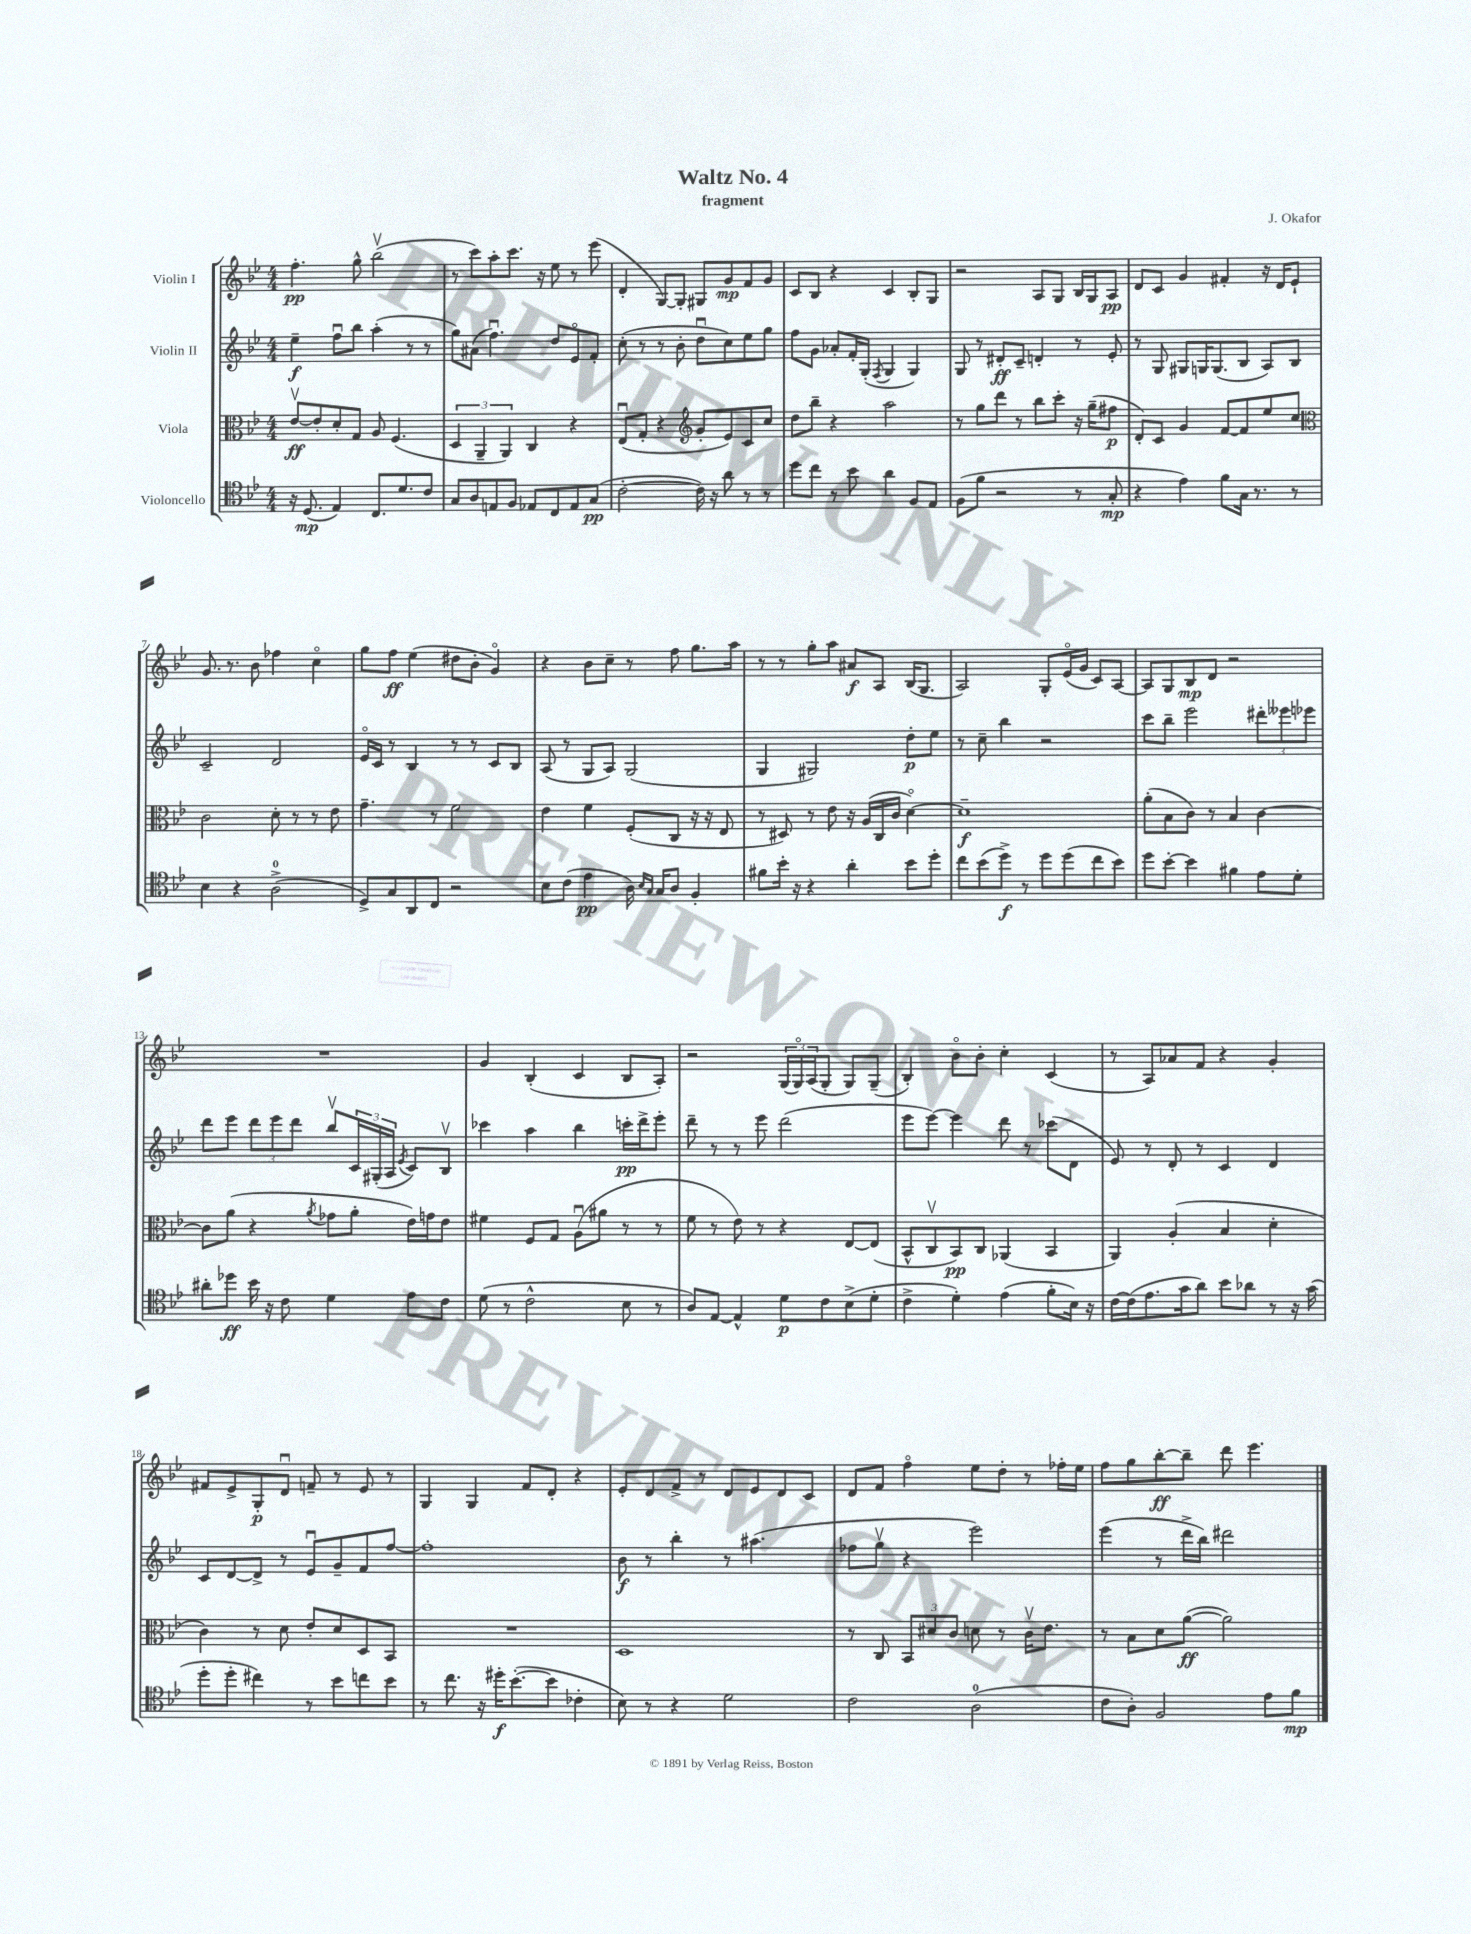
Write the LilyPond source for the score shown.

\header { title = "Waltz No. 4" composer = "J. Okafor" subtitle = "fragment" }
<<
\new StaffGroup <<
\new Staff = "s0" \with { instrumentName = "Violin I" } {
    \clef treble \key bes \major \numericTimeSignature \time 4/4
    f''4.-.\pp g''8-^ bes''2\upbow( |
    r8 c'''8) a''8-. c'''8. r16 ees''8 r8 ees'''8( |
    d'4-. g8~) g8-. gis8 g'8\mp f'8 g'8 |
    c'8 bes8 r4 c'4 bes8-. g8 |
    r2 a8 g8 bes16 g16 a8\pp |
    d'8 c'8 g'4 fis'4-. r16 d'16 ees'8-! |
    g'8. r8. bes'8 fes''4 c''4\flageolet |
    g''8 f''8\ff ees''4( dis''8 bes'8-. g'4\flageolet) |
    r4 bes'8 c''8-- r8 f''8 g''8. a''16 |
    r8 r8 g''8-. a''8 ais'8\f a8 bes16( g8. |
    a2) g8-. ees'16\flageolet( g'16 c'8) a8~ |
    a8 g8 bes8\mp d'8 r2 |
    R1 |
    g'4 bes4-.( c'4 bes8 a8-.) |
    r2 \tuplet 3/2 { g16( g16\flageolet) a16( } g8-. g8) g8--( |
    bes4-.) bes'8\flageolet bes'8-. c''4-. c'4( |
    r8 a8) aes'8 f'8 r4 g'4-. |
    fis'8 ees'8-> g8-.\p d'8\downbow f'8-- r8 ees'8 r8 |
    g4 g4 f'8 d'8-. r4 |
    ees'8-. d'8 f'8-> r8 d'8 ees'8 d'8 c'8 |
    d'8 f'8 f''4\flageolet ees''8 d''8-. r8 fes''16-. ees''16 |
    f''8 g''8 bes''8~-.\ff bes''8-- d'''8 ees'''4. \bar "|." |
}
\new Staff = "s1" \with { instrumentName = "Violin II" } {
    \clef treble \key bes \major \numericTimeSignature \time 4/4
    ees''4--\f f''8\downbow bes''8 a''4-.( r8 r8 |
    g''8) ais'8( f''4.\downbow) d''8 ees'8\flageolet f'8-. |
    c''8-.( r8 r8 bes'8-. d''8\downbow c''8) ees''8 g''8 |
    f''8 g'8 aes'8-. f'16-. g16-.( \acciaccatura { f8 } g4 g4) |
    g8 r8 dis'8-.\ff c'8-- d'4-. r8 ees'8-. |
    r8 g8 gis8 g16 g8.( bes8 a8) bes8 |
    c'2-- d'2 |
    ees'16\flageolet c'16 r8 bes4 r8 r8 c'8 bes8 |
    a8( r8 g8 a8) g2( |
    g4 gis2) d''8-.\p ees''8 |
    r8 c''8-- bes''4 r2 |
    c'''8 bes''8-- ees'''2 \tuplet 3/2 { dis'''8-. eeses'''8 ees'''8 } |
    d'''8 ees'''8 \tuplet 3/2 { d'''8 ees'''8 d'''8 } bes''8\upbow \tuplet 3/2 { c'16 gis16-.( a16 } \acciaccatura { ees'8 } c'8) bes8\upbow |
    ces'''4 a''4 bes''4 c'''16-.\pp d'''16-> ees'''8-. |
    d'''8-- r8 r8 ees'''8 d'''2( |
    ees'''8 ees'''8~) ees'''4 d'''8 r8 ces'''8( d'8 |
    ees'8) r8 d'8-. r8 c'4 d'4 |
    c'8 d'8~ d'8-> r8 ees'8\downbow g'8-- f'8 f''8~ |
    f''1-. |
    bes'8\f r8 bes''4-. r8 ais''4.( |
    fes''8 g''8\upbow r4 ees'''2) |
    ees'''4( r8 d'''16-> bes''16) dis'''2 \bar "|." |
}
\new Staff = "s2" \with { instrumentName = "Viola" } {
    \clef alto \key bes \major \numericTimeSignature \time 4/4
    ees'8~\upbow\ff ees'8-. d'8-. g8 a8 f4.( |
    \tuplet 3/2 { d4 a,4-- a,4) } c4 r4 |
    ees8\downbow( g8-. r4 \clef treble g'8-. ees'8) c'8 c''8 |
    d''8 bes''8-- r4 a''2 |
    r8 g''8 d'''8 r8 bes''8 c'''8-. r16 g''16--( fis''8\p |
    d'8-.) c'8 g'4 f'8~ f'8 ees''8 c''8 |
    \clef alto c'2 d'8-. r8 r8 ees'8 |
    g'4.-- r8 f'2 |
    ees'4 f'4 f8-.( c8 r16 r16 ees8 |
    r8 dis8) r8 ees'8 r16 a16( c16 c'16 d'4~\flageolet) |
    d'1--\f |
    a'8-.( bes8 c'8) r8 bes4 c'4~ |
    c'8 a'8( r4 \acciaccatura { a'8 } ges'8 a'8-. ees'16) g'16 ees'8 |
    fis'4 f8 g8 a8\downbow( ais'8 r8 r8 |
    f'8 r8 ees'8) r8 r4 ees8~ ees8( |
    bes,8-^ c8\upbow bes,8\pp) c8 aes,4( bes,4 |
    a,4) a4-.( bes4 d'4-. |
    c'4) r8 d'8 ees'8-. d'8 d8 bes,8 |
    R1 |
    d1 |
    r8 c8 \tuplet 3/2 { bes,8 dis'8 c'8 } d'8 r8 c'16\upbow ees'8. |
    r8 bes8 d'8 a'8~\ff( a'2) \bar "|." |
}
\new Staff = "s3" \with { instrumentName = "Violoncello" } {
    \clef tenor \key bes \major \numericTimeSignature \time 4/4
    r16 d8.\mp( ees4) c8. d'8. c'8 |
    g8 a8 e8 f8 ees8 c8 ees8 g8\pp( |
    c'2~-. c'16) r16 a'8 r8 r8 |
    d''8 c''8 r8 bes'8 a'4 f8 ees8 |
    f8( f'8 r2 r8 g8-.\mp |
    r4 ees'4) f'8 g16 r8. r8 |
    bes4 r4 a2-0->( |
    d8->) g8 a,8 c8 r2 |
    bes8 c'8( ees'4\pp a16) \grace { bes16 g16 } g16 a8 f4-. |
    fis'8 bes'16-. r16 r4 a'4-. bes'8 d''8-. |
    c''8 bes'8( d''8->\f) r8 d''8 d''8( c''8 bes'8) |
    d''8 bes'8~-. bes'4 fis'4 ees'8 d'8-. |
    ais'8-. des''8\ff bes'16 r16 c'8 d'4 ees'8 c'8 |
    d'8( r8 c'2-^ bes8 r8 |
    a8) ees8~ ees4-^ d'8\p c'8 bes8->( d'8-. |
    c'4-> d'4-.) ees'4( f'8-. bes16) r16 |
    c'16~ c'16( ees'8. g'16 a'8) bes'8 aes'8 r8 r16 g'16( |
    d''8-. d''8-. cis''4) r8 bes'8 c''8 bes'8 |
    r8 c''8. r16 dis''16-.\f bes'8.~-.( bes'8 ces'4-. |
    bes8) r8 r4 d'2 |
    c'2 a2-0( |
    c'8 a8-.) f2 ees'8 f'8\mp \bar "|." |
}
>>
>>
